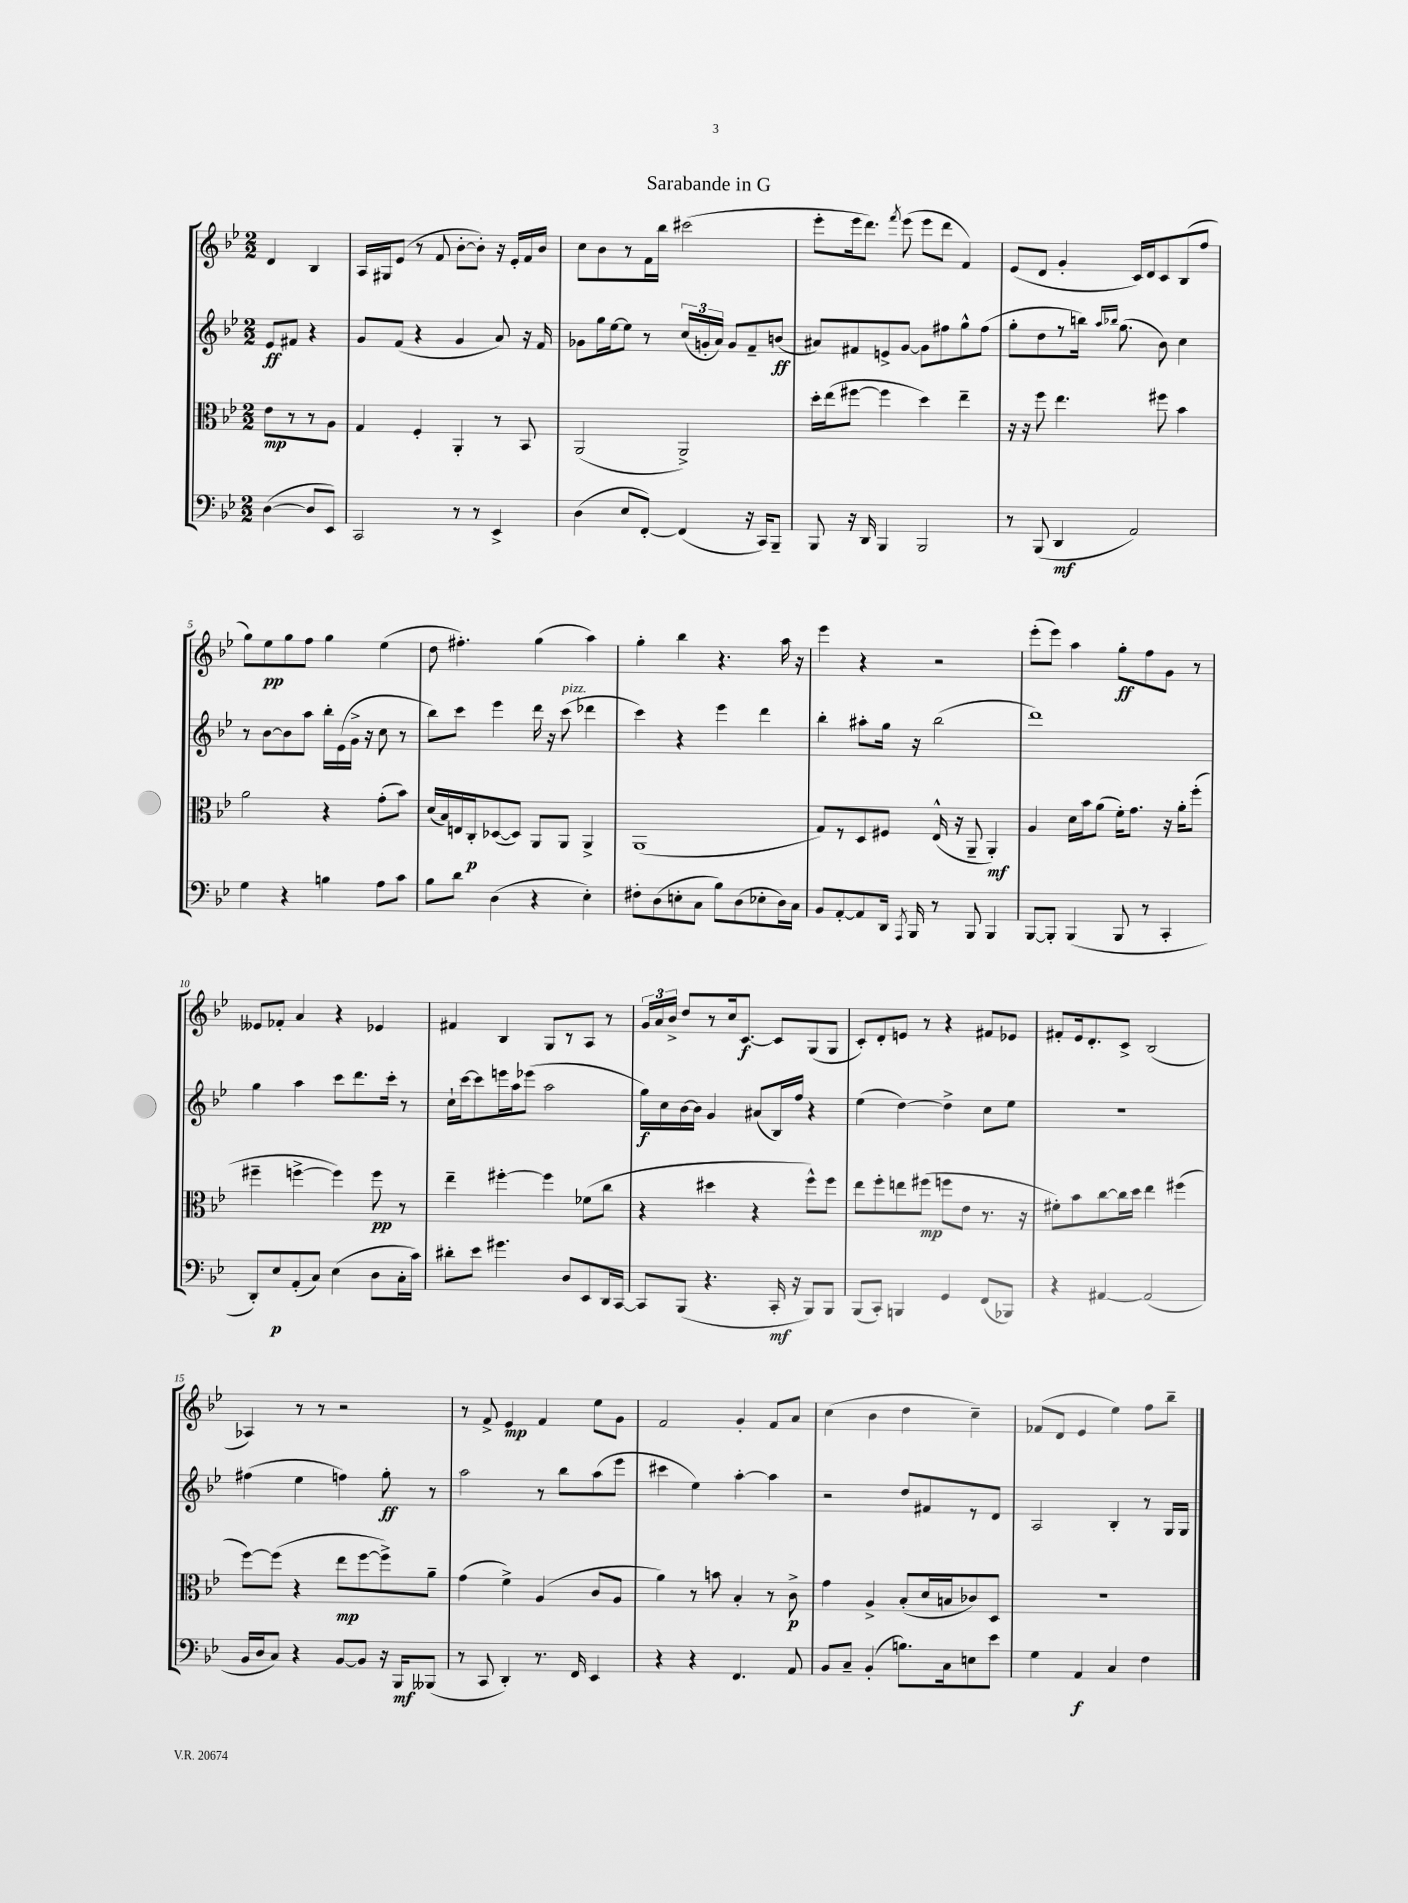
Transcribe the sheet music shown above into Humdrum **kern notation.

**kern	**kern	**kern	**kern
*staff4	*staff3	*staff2	*staff1
*clefF4	*clefC3	*clefG2	*clefG2
*k[b-e-]	*k[b-e-]	*k[b-e-]	*k[b-e-]
*M2/2	*M2/2	*M2/2	*M2/2
([4D	8e-	8e-	4d
.	8r	8f#	.
8D]	8r	4r	4B-
8EE-)	8A	.	.
=	=	=	=
2CC	4G	8g	16A
.	.	.	16G#
.	.	(8f	(8e-
.	4F'	4r	8r
.	.	.	8f
8r	4AA'	4g	[8b-'
8r	.	.	8b-'])
4EE-^	8r	8a)	16r
.	.	.	16e-'
.	8BB-	16r	16f
.	.	16f	16b-
=	=	=	=
(4D	(2AA	8g-	8cc
.	.	16gg	8b-
.	.	[16ee-	.
8E-	.	8ee-]	8r
[8FF')	.	8r	16f
.	.	.	16bb-
(4FF]	2AA^)	(24cc	(2ccc#
.	.	24g'	.
.	.	24a)	.
.	.	8g	.
16r	.	8f~	.
16CC)	.	.	.
8BBB-~	.	(8b	.
=	=	=	=
8BBB-	16dd'	8a#)	8eee-'
.	(16ee-	.	.
16r	[8ff#	8f#	16eee-
16DD	.	.	8.ddd)
4BBB-	4ff#]	8e^	.
.	.	.	8qfff
.	.	[8g	(8eee-
2BBB-	4dd)	8g]	8eee-
.	.	8ff#	8ddd
.	4ee-~	8gg^^	4f)
.	.	(8ff#	.
=	=	=	=
8r	16r	8gg'	(8e-
.	16r	.	.
(8BBB-	8ff	8dd	8d
4DD	4.ee-	8r	4g'
.	.	16bb)	.
.	.	16qqaa	.
.	.	16qqbb-	.
.	.	(8.gg	.
2AA)	.	.	16c)
.	.	.	16d
.	8ff#	8b-)	8c
.	4b-	4cc	(8B-
.	.	.	8ff
=	=	=	=
4G	2a	8r	8gg)
.	.	[8b-	8ee-
4r	.	8b-]	8gg
.	.	8aa	8ff
4B	4r	16bb-'	4gg
.	.	(16e-	.
.	.	16g^	.
.	.	16r	.
8A	(8g'	8cc	(4ee-
8c	8b-)	8r	.
=	=	=	=
8B-	(16d	8bb-)	8dd
.	16B-)	.	.
8d	16E	8ccc	4.ff#')
.	16C'	.	.
(4D	([8D-	4eee-	.
.	8D-])	.	.
4r	8AA	16ddd	(4gg
.	.	16r	.
.	8AA	(8ccc	.
4E-')	4AA^	4ddd-	4aa)
=	=	=	=
8F#'	(1AA	4ccc)	4gg'
(8D	.	.	.
8E'	.	4r	4bb-
8C	.	.	.
8B-)	.	4eee-	4.r
(8D	.	.	.
8E-'	.	4ddd	.
16D)	.	.	16aa
16C	.	.	16r
=	=	=	=
8BB-	8G)	4bb-'	4eee-
[8AA'	8r	.	.
8AA]	8D	8aa#'	4r
16DD	8F#	16gg	.
8qAAA	.	.	.
16BBB-	.	16r	.
8r	(16E-^^	(2bb-	2r
.	16r	.	.
8BBB-	8AA~	.	.
4BBB-	4AA')	.	.
=	=	=	=
[8BBB-	4A	1ddd)	(8eee-'
8BBB-']	.	.	8eee-)
(4BBB-	16d	.	4aa
.	16b-	.	.
.	(8a	.	.
8BBB-	16f')	.	8gg'
.	8.g	.	.
8r	.	.	8ff
4CC'	16r	.	8g
.	16a'	.	.
.	(8ff'	.	8r
=	=	=	=
8DD')	4ff#~	4gg	8e--
8E-	.	.	8f-'
(8AA'	[4ff^	4aa	4a
8C)	.	.	.
(4E-	4ff])	8ccc	4r
.	.	8.ddd	.
8D	8ff	.	4e-
.	.	16ccc'	.
16C'	8r	8r	.
16c)	.	.	.
=	=	=	=
8d#'	4ee-~	16cc`	4f#
.	.	[16ccc	.
8e-	.	8ccc]	.
4.g#	[4ff#'	16eee	4B-
.	.	16aa	.
.	.	(8eee-	.
.	4ff#]	2aa	8G
8D	.	.	8r
8EE-	(8f-	.	8A
16DD	8cc	.	8r
[16CC	.	.	.
=	=	=	=
8CC]	4r	16gg)	24g
.	.	.	24a
.	.	16cc	.
.	.	.	24b-^
(8BBB-	.	[16b-	8dd
.	.	16b-]	.
4.r	4dd#	4g	8r
.	.	.	16cc
.	.	.	[8.c
.	4r	(8a#	.
16CC'	.	16B-)	8c]
16r	.	16ff	.
8BBB-)	8ff^^)	4r	(8G
8BBB-	8ff	.	8G
=	=	=	=
(8BBB-	8ee-	(4ee-	8c')
8CC')	8ff'	.	8d'
4BBB	8ee	[4dd)	8e
.	(8ff#	.	8r
4GG	8ff	4dd^]	4r
.	8e-	.	.
(8FF	8.r	8cc	8f#
8BBB-)	.	8ee-	8e-
.	16r	.	.
=	=	=	=
4r	8f#')	1r	8f#'
.	8b-	.	16e-
.	.	.	8.d'
[4AA#	[8cc	.	.
.	16cc]	.	8c^
.	16dd	.	.
(2AA#]	4ee-	.	(2B-
.	(4ff#	.	.
=	=	=	=
16BB-	[8ff)	(4ff#	4A-)
16D	.	.	.
8C)	(8ff]	.	.
4r	4r	4ee-	8r
.	.	.	8r
[8BB-	8ee-	4ff)	2r
8BB-]	[8ff	.	.
16r	8ff^])	8gg'	.
16BBB-	.	.	.
(8BBB--	8a~	8r	.
=	=	=	=
8r	(4g	2aa	8r
8CC	.	.	8f^
4DD')	4f^)	.	4e-
8.r	(4A	8r	4f
.	.	8bb-	.
16FF	.	.	.
4EE-	8c	(8aa	8ee-
.	8A	8eee-	8g
=	=	=	=
4r	4a)	4ccc#	2f
4r	8r	4ee-)	.
.	8b	.	.
4.FF	4B-'	[4aa'	4g'
.	8r	4aa]	8f
8AA	8c^	.	8a
=	=	=	=
8BB-	4g	2r	(4cc
8C~	.	.	.
(4BB-'	4A^	.	4b-
8.B)	(8B-'	8dd	4dd
.	16d	8f#	.
16C	16B	.	.
8E	8c-)	8r	4cc~)
8e-	8D	8d	.
=	=	=	=
4G	1r	2A	(8f-
.	.	.	8d
4AA	.	.	4e-
4C	.	4B-'	4ee-)
4F	.	8r	8ff
.	.	16G	8bb-~
.	.	16G	.
==	==	==	==
*-	*-	*-	*-
